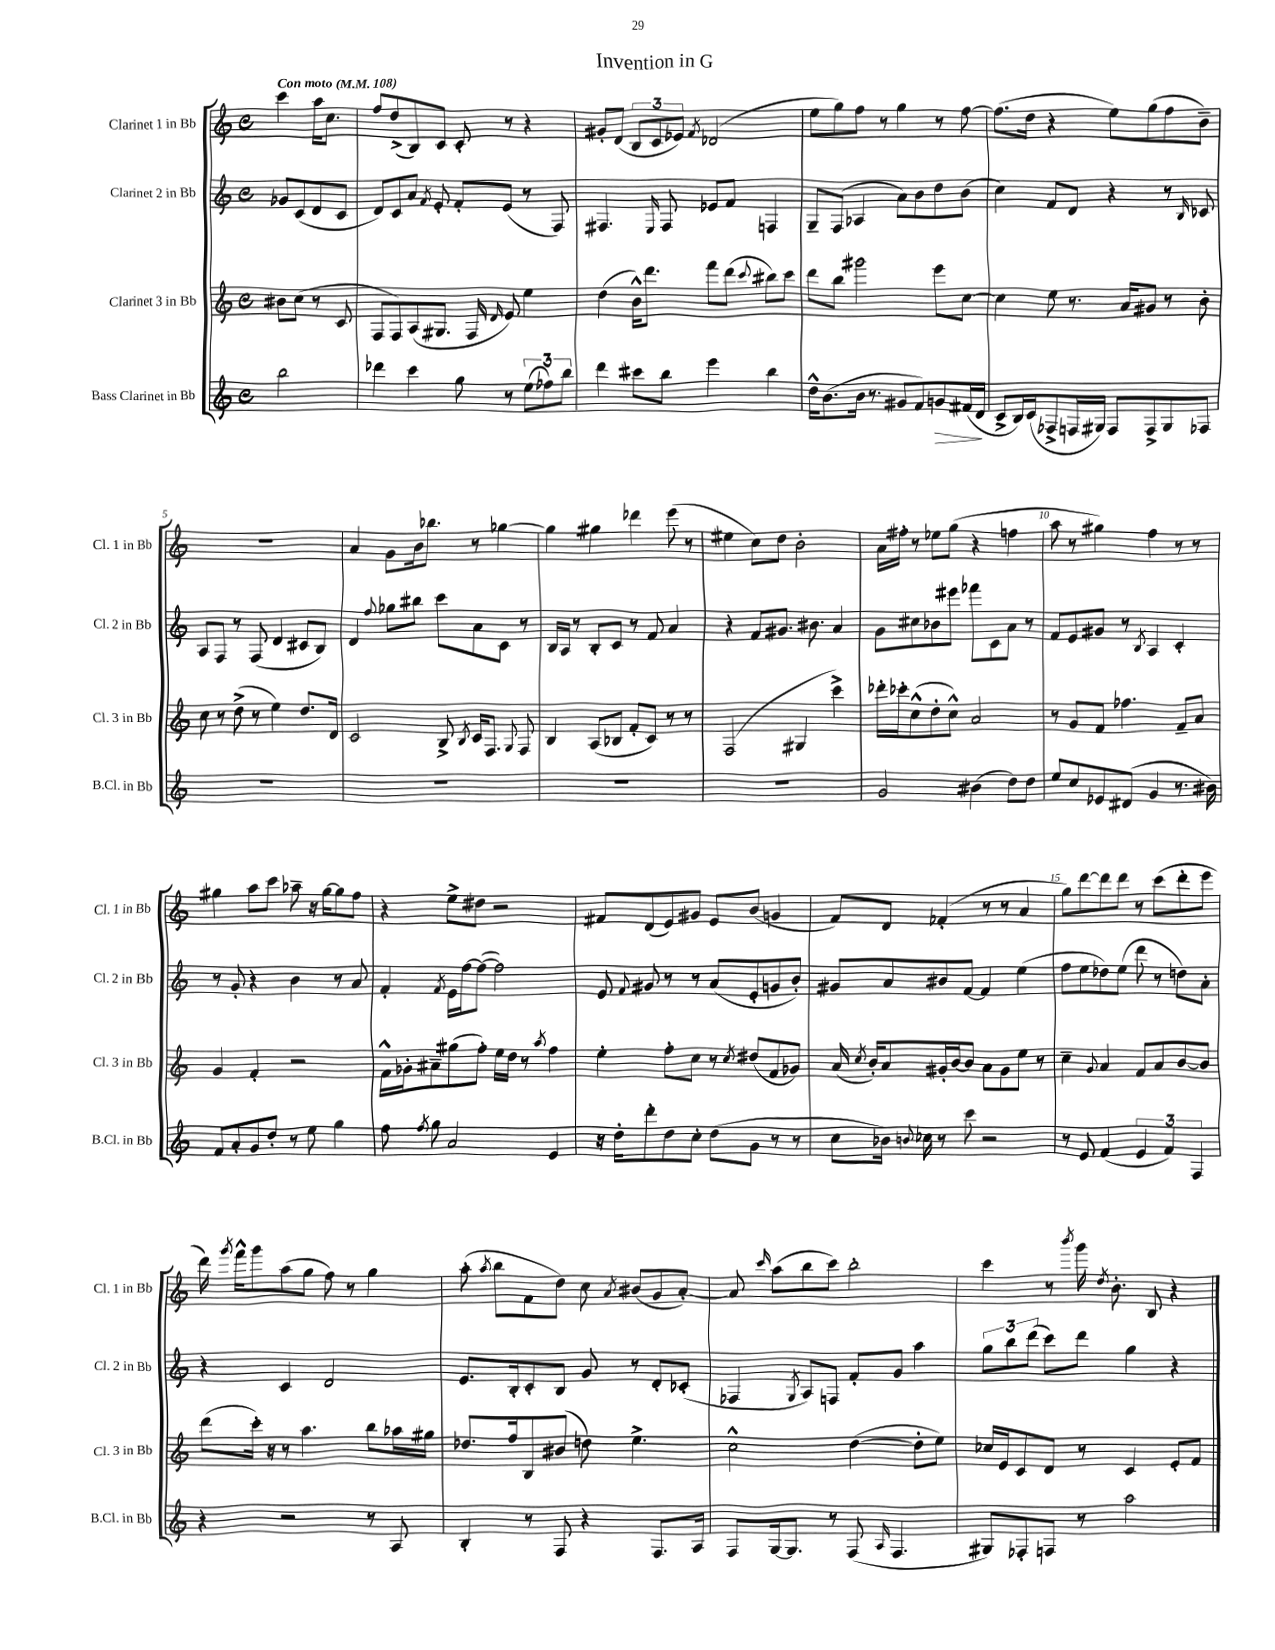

**kern	**kern	**kern	**kern
*staff4	*staff3	*staff2	*staff1
*clefG2	*clefG2	*clefG2	*clefG2
*k[]	*k[]	*k[]	*k[]
*M4/4	*M4/4	*M4/4	*M4/4
*met(c)	*met(c)	*met(c)	*met(c)
*MM108	*MM108	*MM108	*MM108
2bb\	8b#\L	8g-/L	4ccc\
.	(8cc\J	(8c/	.
.	8r	8d/	16aa\LK
.	.	.	8.cc\J
.	8c/	8c/J	.
=	=	=	=
4ddd-\	8F/L	8d/L)	8ff/L
.	8F/)	8c/	(8dd^/
4ccc\	(8A/	8a/J	8B/)
.	.	8qf/	.
.	8.G#/J	8e'/	8c/J
8gg\	.	8f'/L	8c'/
.	16F/	.	.
.	16qqd/	.	.
8r	8e/)	(8e/J	8r
(12ee\L	4ee\	8r	4r
12ff-\)	.	.	.
.	.	8F/)	.
12bb\J	.	.	.
=	=	=	=
4ddd\	(4dd\	4.F#/	8g#'/L
.	.	.	(8d/J
8ccc#\L	16b^^\LK)	.	12B/L
.	8.ddd\J	.	.
.	.	.	12c/
.	.	16qqE/	.
8bb\J	.	8F#/	.
.	.	.	12e-/J)
.	.	.	8qf/
4eee\	8fff\L	8e-/L	(2d-/
.	(8ddd\J	8f/J	.
.	8qqccc/	.	.
4bb\	8bb#\L)	4F/	.
.	8ccc\J	.	.
=	=	=	=
16dd^^\LK	8ddd\L	8G~/L	8ee\L
(8.b\	.	.	.
.	8bb\J	(8F/J	8gg\)
16b\Jk	2ggg#\	4A-/	8ff\J
8.r	.	.	.
.	.	.	8r
8g#/L	.	8a\L)	4gg\
8f/)	.	8b\	.
8g/	8eee\L	8dd\	8r
(16f#/L	[8cc\J	(8b\J	[8ff\
16d/JJ	.	.	.
=	=	=	=
8c^/L	4cc\]	4cc\)	(8.ff\]L
16B/L)	.	.	.
(16c/J	.	.	16dd\Jk
8F-^/	8ee\	8f/L	4r
16F/L	8.r	8d/J	.
16G#/JJ)	.	.	.
8F/L	.	4r	8ee\L)
.	16a/LK	.	.
8F^/	8g#/J	.	(8gg\
8G#/	8r	8r	8ff\
.	.	16qqB/	.
8F-/J	8b'\	8c-/	8b~\J)
=	=	=	=
1r	8cc\	8A/L	1r
.	8r	8F/J	.
.	(8dd^\	8r	.
.	8r	(8F/	.
.	4ee\)	4d/	.
.	8.dd/L	8c#/L	.
.	.	8B/J)	.
.	16d/Jk	.	.
=	=	=	=
1r	2c/	4d/	4a/
.	.	8qqff/	.
.	.	8gg-\L	8g\L
.	.	8bb#\J	16b\k
.	.	.	8.bb-\J
.	8B^/	8ccc\L	.
.	8qB/	.	.
.	16c/LK	8a\	8r
.	8.F/J	.	.
.	.	8c\J	[4gg-\
.	8qqG/	.	.
.	8F/	8r	.
=	=	=	=
1r	4B/	16B/LL	4gg-\]
.	.	16A/JJ	.
.	.	8r	.
.	(8A/L	8B'/L	4gg#\
.	8B-/J	8c/J	.
.	8f'/L	8r	4ddd-\
.	8c/J)	8f/	.
.	8r	4a/	(8eee\
.	8r	.	8r
=	=	=	=
1r	(2F/	4r	4ee#\
.	.	8f/L	8cc\L)
.	.	8.g#/J	8dd\J
.	4G#/	.	2b'\
.	.	8.b#\	.
.	4ccc^\)	4a/	.
=	=	=	=
2g/	16ddd-'\LL	8g\L	16a\LL
.	16ccc-'\J	.	16ff#'\JJ
.	(8cc^^\	8cc#\	8r
.	8dd'\	8b-\	8ee-\L
.	8cc^^\J)	8eee#\J	(8gg\J
(4b#\	2a/	8fff-\L	4r
.	.	8c\	.
8dd\L)	.	8a\J	4ff\
8dd\J	.	8r	.
=	=	=	=
8ee/L	8r	8f/L	8aa\
8cc/	8g/L	8e/	8r
8e-/	8f/J	8g#/J	4gg#\)
(8d#/J	4.ff-\	8r	.
.	.	8qB/	.
4g/	.	4A/	4ff\
8.r	8f~/L	4c'/	8r
.	8a/J	.	8r
16b#\)	.	.	.
=	=	=	=
8f/L	4g/	8r	4gg#\
8a'/	.	8g'/	.
8g/	4f'/	4r	8aa\L
8dd'/J	.	.	8ccc\J
8r	2r	4b\	8aa-~\
8ee\	.	.	16r
.	.	.	[16gg#\LK
4gg\	.	8r	8gg#\]
.	.	8a/	8ff\J
=	=	=	=
8ff\	16f^^\LL	4f'/	4r
.	16g-'\J	.	.
8qff/	.	.	.
8gg\	8a#~\	.	.
.	.	8qf/	.
2a/	(8gg#\	16e\LL	8ee^\L
.	.	[16ff\J	.
.	8ff'\J)	(8ff\_J	8dd#\J
.	16ee\LL	2ff\])	2r
.	16dd\JJ	.	.
.	8r	.	.
.	8qaa/	.	.
4e/	4ff\	.	.
=	=	=	=
16r	4ee'\	8e/	8f#/L
16dd'\LK	.	.	.
.	.	8qqf/	.
8ddd'\	.	8g#/	(8d/
8dd\	8ff'\L	8r	8e/)
8cc'\J	8cc\J	8r	8g#/J
(8dd\L	8r	(8a/L	8e/L
.	8qcc/	.	.
8g\J	(8dd#/L	8e'/	(8b/J
8r	8f/	8g/	4g/
8r	8g-/J)	8b'/J)	.
=	=	=	=
8cc\L	(16a/	8g#/L	8f/L)
.	8qcc/	.	.
.	16b'/LK)	.	.
16b-\Jk)	8a/	8a/	8d/J
8qqb/	.	.	.
16cc-\	.	.	.
8r	16g#'/L	8b#/	(4f-'/
.	[16b/J	.	.
8ccc\	8b/]J	[8f/J	.
2r	8a\L	4f/]	8r
.	8g#\	.	8r
.	8ee\J	(4ee\	4a/
.	8r	.	.
=	=	=	=
8r	4cc~\	8ff\L	8gg\L)
8e/	.	8ee\	[8ddd\
.	8qqg/	.	.
(4f/	4a/	8dd-\)	8ddd\]
.	.	(8ee\J	8ddd\J
6e/	8f/L	8ddd\	8r
.	8a/	8r	(8ccc\L
6f/)	.	.	.
.	[8b/	8dd\L)	8ddd'\
6F/	.	.	.
.	8b/]J	8a'\J	8eee\J
=	=	=	=
4r	(8ddd\L	4r	16ddd\)
.	.	.	8qggg/
.	.	.	16fff^^\LK
.	16ccc'\Jk)	.	8ggg\
.	16r	.	.
2r	8r	4c/	(8aa\
.	4.aa\	.	8gg\J
.	.	2d/	8ff\)
.	.	.	8r
8r	8bb\L	.	4gg\
8A/	16aa-\L	.	.
.	16gg#\JJ	.	.
=	=	=	=
4B'/	8.dd-/L	8.e/L	(8aa'\
.	.	.	8qaa/
.	.	.	8bb\L
.	16ff/k	16B'/k	.
8r	8B/	8c'/	8f\
8F/	(8b#/J	8B/J	8dd\J)
4r	8dd\)	8g/	8cc\
.	.	.	8qa/
.	4.ee^\	8r	(8b#/L
8.F/L	.	8d'/L	8g/
.	.	(8c-'/J	[8a'/J)
16A/Jk	.	.	.
=	=	=	=
8F/L	2cc^^\	4F-/	8a/]
.	.	.	16qqccc/
[16G/k	.	.	(8aa\L
8.G/]J	.	.	.
.	.	8qG/	.
.	.	8A/L)	8bb\
8r	.	8F/J	8ccc\J)
(8F/	([4dd\	8f'/L	2bb'\
16qqA/	.	.	.
4.F/	.	8g/J	.
.	8dd'\]L	4aa\	.
.	8ee\J)	.	.
=	=	=	=
8G#/L)	16cc-/LL	12gg\L	4ccc\
.	16e/J	.	.
.	.	12bb\	.
8F-'/	8c/	.	.
.	.	(12ddd\J	.
8F/J	8d/J	8ccc\L)	8r
.	.	.	8qbbb/
8r	8r	8ddd\J	16ggg\
.	.	.	8qdd/
.	.	.	8.b'\
2aa\	4c/	4gg\	.
.	.	.	8B/
.	8e'/L	4r	4r
.	8f/J	.	.
==	==	==	==
*-	*-	*-	*-
